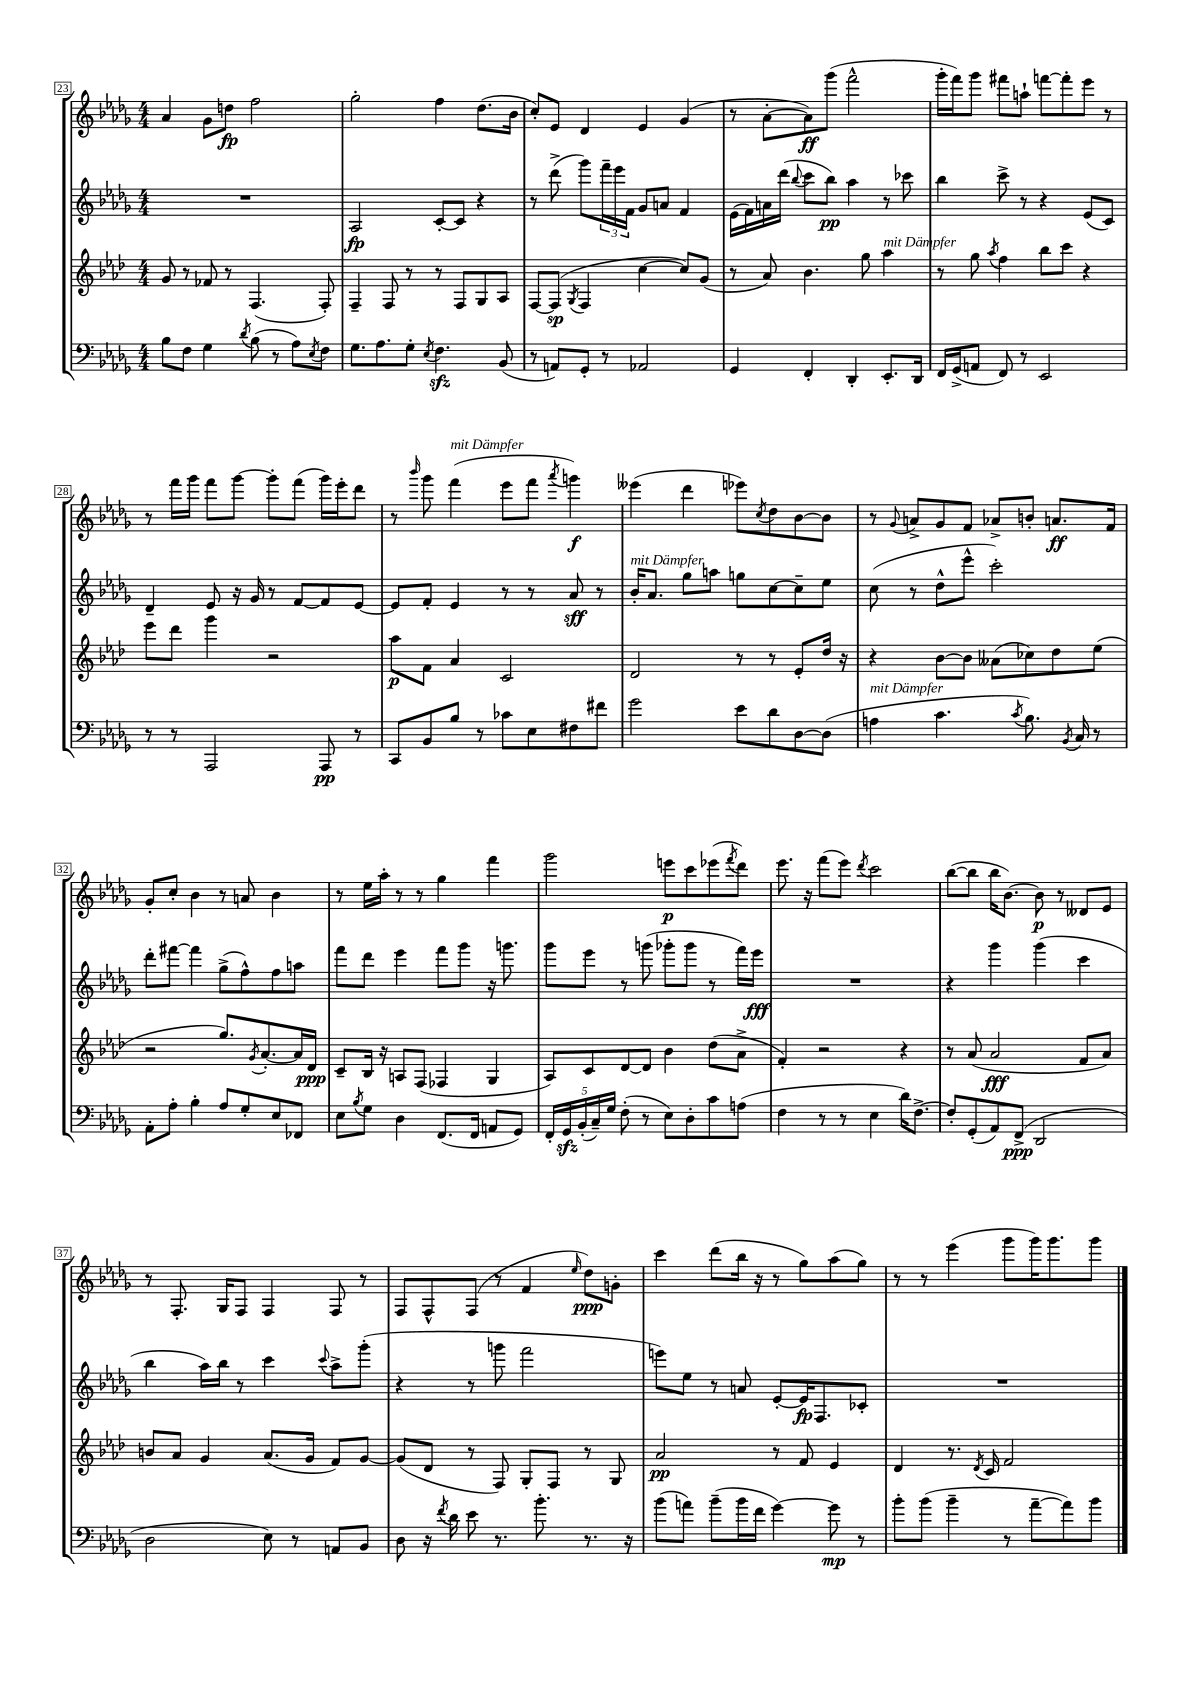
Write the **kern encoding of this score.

**kern	**kern	**kern	**kern
*staff4	*staff3	*staff2	*staff1
*clefF4	*clefG2	*clefG2	*clefG2
*k[b-e-a-d-g-]	*k[b-e-a-d-]	*k[b-e-a-d-g-]	*k[b-e-a-d-g-]
*M4/4	*M4/4	*M4/4	*M4/4
8B-	8g	1r	4a-
8F	8r	.	.
4G-	8f-	.	8g-
.	8r	.	8dd
8qd-	.	.	.
(8B-	(4.F	.	2ff
8r	.	.	.
8A-)	.	.	.
8qE-	.	.	.
8F	8F')	.	.
=	=	=	=
8.G-	4F~	2A-	2gg-'
8.A-	.	.	.
.	8F	.	.
8G-'	8r	.	.
8qE-	.	.	.
4.F	8r	[8c'	4ff
.	8F	8c]	.
.	8G	4r	(8.dd-
(8BB-	8A-	.	.
.	.	.	16b-
=	=	=	=
8r	[8F	8r	8cc')
8AA)	(8F]	(8ddd-^	8e-
.	8qG	.	.
8GG-'	4F	8ggg-)	4d-
8r	.	24fff~	.
.	.	24eee-	.
.	.	24f	.
2AA-	[4cc	8g-	4e-
.	.	8a	.
.	8cc])	4f	(4g-
.	(8g	.	.
=	=	=	=
4GG-	8r	(16e-	8r
.	.	16f)	.
.	8a-)	16a	[8a-'
.	.	(16ddd-	.
.	.	8qqbb-	.
4FF'	4.b-	8ccc	8a-])
.	.	8bb-)	(8ggg-
4DD-'	.	4aa-	2fff^^
.	8gg	.	.
8.EE-'	4aa-	8r	.
.	.	8ccc-	.
16DD-	.	.	.
=	=	=	=
16FF	8r	4bb-	16ggg-'
(16GG-^	.	.	16fff)
8AA	8gg	.	8ggg-
.	8qaa-	.	.
8FF)	4ff	8ccc^	8fff#
8r	.	8r	8aa`
2EE-	8bb-	4r	[8fff
.	8ccc	.	8fff']
.	4r	(8e-	8eee-
.	.	8c)	8r
=	=	=	=
8r	8eee-	4d-~	8r
8r	8ddd-	.	16fff
.	.	.	16ggg-
2AAA-	4ggg	8e-	8fff
.	.	16r	[8ggg-
.	.	16g-	.
.	2r	8r	8ggg-']
.	.	[8f	(8fff
8AAA-	.	8f]	16ggg-)
.	.	.	16eee-'
8r	.	[8e-	8ddd-
=	=	=	=
8CC	8aa-	8e-]	8r
.	.	.	16qqbbb-
8BB-	8f	8f'	8ggg-
8B-	4a-	4e-	(4fff
8r	.	.	.
8c-	2c	8r	8eee-
8E-	.	8r	8fff
.	.	.	8qaaa-
8F#	.	8a-	4ggg)
8f#	.	8r	.
=	=	=	=
2g-	2d-	16b-'	(4eee--
.	.	8.a-	.
.	.	8gg-	4ddd-
.	.	8aa	.
8e-	8r	8gg	8eee-)
.	.	.	8qcc
8d-	8r	[8cc	8dd-
[8D-	8e-'	8cc~]	[8b-
(8D-]	16dd-	8ee-	8b-]
.	16r	.	.
=	=	=	=
4A	4r	(8cc	8r
.	.	.	8qqg-
.	.	8r	8a^
4.c	[8b-	8dd-^^	8g-
.	8b-]	8eee-^^	8f
.	(8a--	2ccc')	8a-^
8qc	.	.	.
8.B-)	8cc-)	.	8b'
.	8dd-	.	8.a
8qBB-	.	.	.
16C	.	.	.
8r	(8ee-	.	.
.	.	.	16f
=	=	=	=
8AA-'	2r	8ddd-'	8g-'
8A-'	.	[8fff#	8cc'
4B-'	.	4fff#]	4b-
8A-	8.gg)	(8gg-^	8r
8G-'	.	8ff^^)	8a
.	8qg	.	.
.	[8.a-'	.	.
8E-	.	8ff	4b-
8FF-	16a-]	8aa	.
.	16d-	.	.
=	=	=	=
8E-	8c~	8fff	8r
8qB-	.	.	.
8G-	16B-	8ddd-	16ee-
.	16r	.	16aa-'
4D-	8A	4eee-	8r
.	(8F	.	8r
(8.FF	4F-	8fff	4gg-
.	.	8ggg-	.
16FF	.	.	.
8AA	4G	16r	4fff
.	.	8.ggg	.
8GG-)	.	.	.
=	=	=	=
20FF'	8A-)	8ggg-	2ggg-
20GG-	.	.	.
(20BB-'	.	.	.
.	8c	8eee-	.
20C~)	.	.	.
20G-	.	.	.
(8F'	[8d-	8r	.
8r	8d-]	(8ggg	.
8E-)	4b-	8ggg-'	8eee
8D-'	.	8ggg-	8ccc
8c	(8dd-	8r	(8eee-
.	.	.	8qfff
(8A	8a-^	16fff)	8ddd-)
.	.	16eee-	.
=	=	=	=
4F	4f')	1r	8.eee-
.	.	.	16r
8r	2r	.	(8fff
8r	.	.	8eee-)
.	.	.	8qddd-
4E-	.	.	2ccc
16d-)	4r	.	.
[8.F^	.	.	.
=	=	=	=
8F']	8r	4r	([8bb-
(8GG-'	(8a-	.	8bb-]
8AA-)	2a-	4ggg-	16bb-
.	.	.	[8.b-)
(8FF^	.	.	.
2DD-	.	(4ggg-	8b-]
.	.	.	8r
.	8f	4ccc	8d--
.	8a-)	.	8e-
=	=	=	=
2D-	8b	4bb-	8r
.	8a-	.	8.F'
.	4g	16aa-)	.
.	.	16bb-	16G-
.	.	8r	8F
8E-)	(8.a-	4ccc	4F
8r	.	.	.
.	16g	.	.
.	.	8qqccc	.
8AA	8f)	8aa-^	8F
8BB-	[8g	(8ggg-'	8r
=	=	=	=
8D-	(8g]	4r	8F
16r	8d-	.	8F^^
8qf	.	.	.
16d-	.	.	.
8e-	8r	8r	(8F
8.r	8F)	8ggg	8r
.	8G'	2fff	4f
8.b-'	.	.	.
.	8F	.	.
.	.	.	16qqee-
8.r	8r	.	8dd-)
.	8G	.	8g'
16r	.	.	.
=	=	=	=
(8b-	2a-	8eee)	4ccc
8a)	.	8ee-	.
(8b-~	.	8r	(8ddd-
16b-	.	8a	16bb-
16f	.	.	16r
[4g-)	8r	[8e-'	8r
.	8f	16e-]	8gg-)
.	.	8.F	.
8g-]	4e-	.	(8aa-
8r	.	8c-'	8gg-)
=	=	=	=
8b-'	4d-	1r	8r
(8b-	.	.	8r
4b-~	8.r	.	(4eee-
.	8qd-	.	.
.	16c	.	.
8r	2f	.	8ggg-
[8a-~	.	.	16ggg-)
.	.	.	8.ggg-
8a-])	.	.	.
8b-	.	.	8ggg-
==	==	==	==
*-	*-	*-	*-
